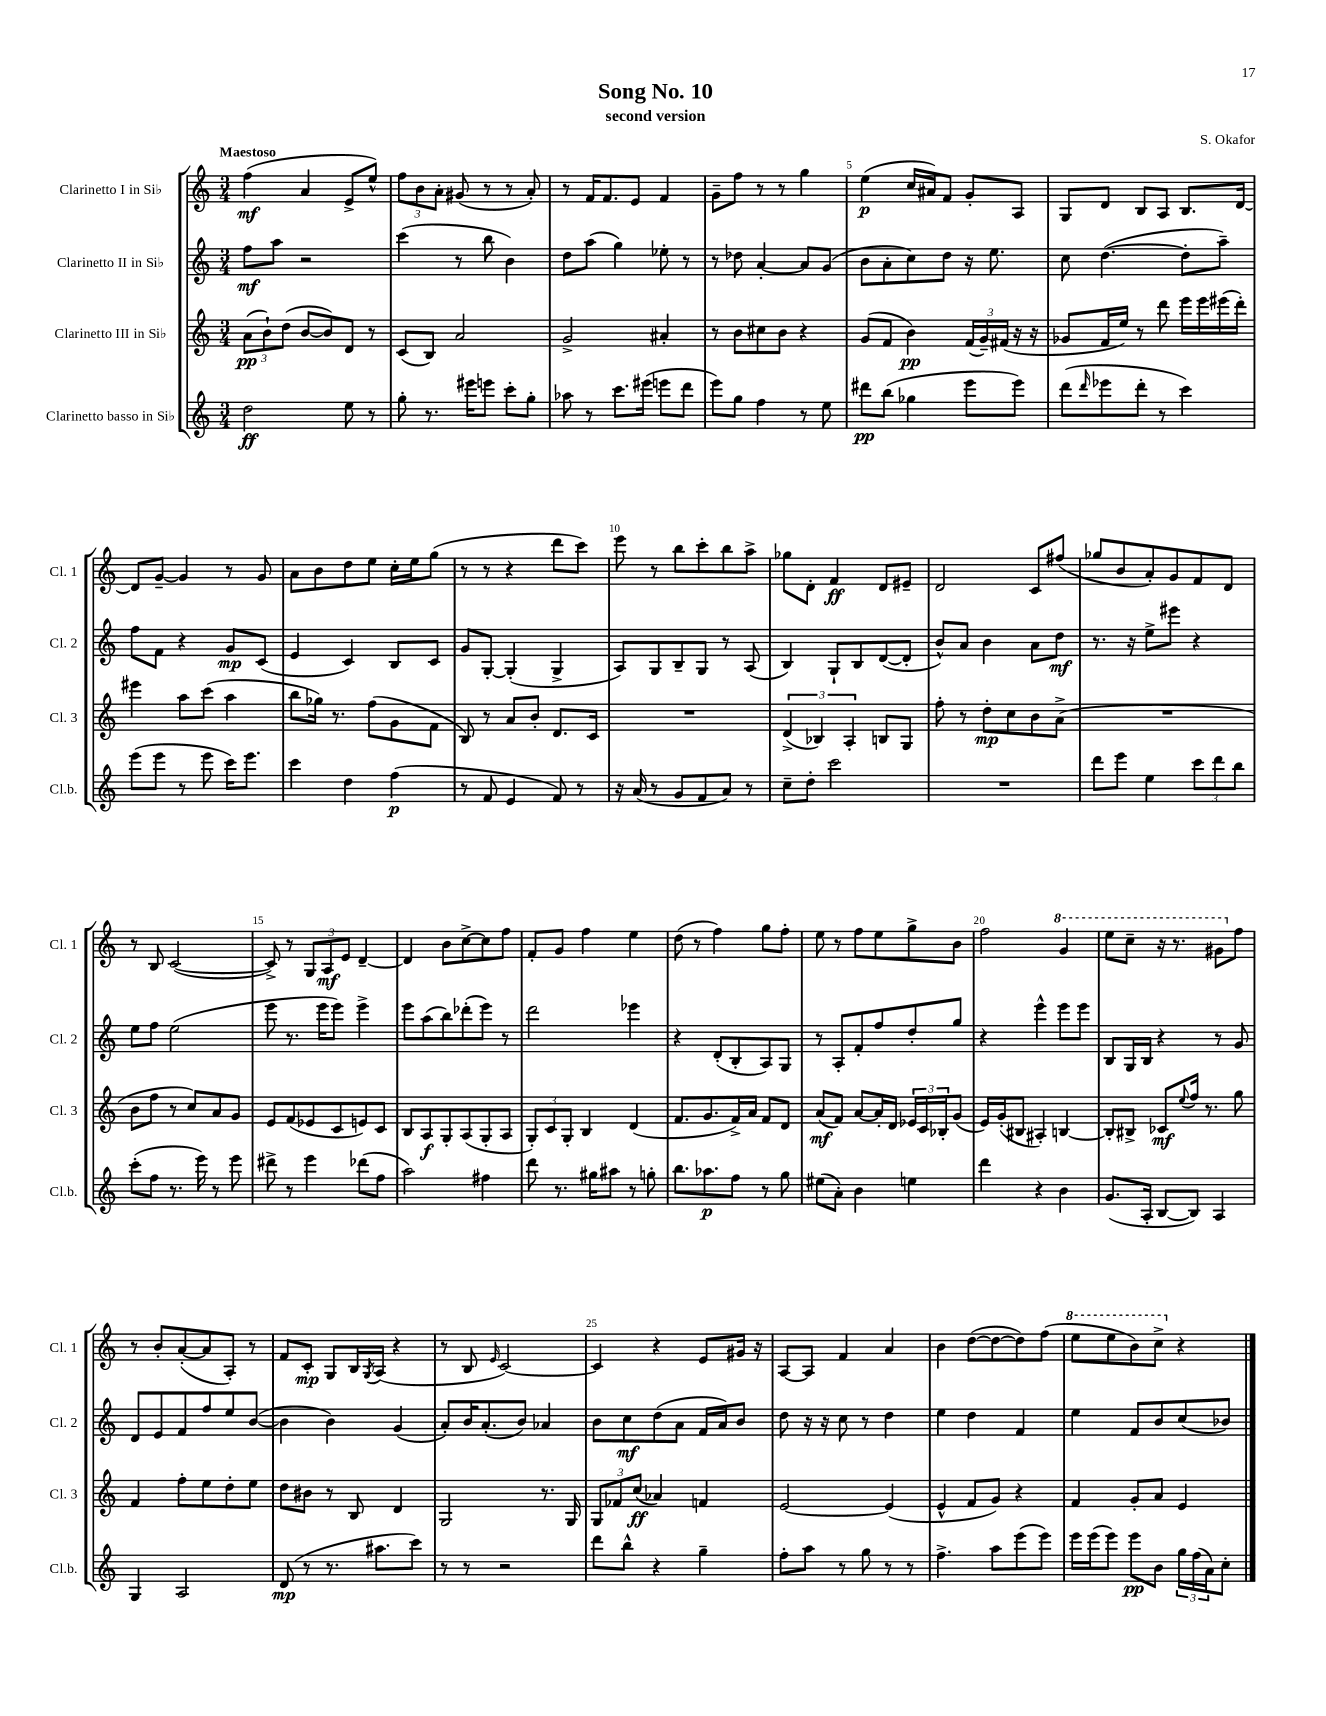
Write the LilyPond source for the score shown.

\header { title = "Song No. 10" composer = "S. Okafor" subtitle = "second version" }
<<
\new StaffGroup <<
\new Staff = "s0" \with { instrumentName = "Clarinetto I in Sib" shortInstrumentName = "Cl. 1" } {
    \clef treble \key c \major \numericTimeSignature \time 3/4 \tempo "Maestoso"
    f''4\mf( a'4 e'8-> e''8-^) |
    \tuplet 3/2 { f''8 b'8 a'8-. } gis'8( r8 r8 a'8-.) |
    r8 f'16 f'8. e'8 f'4 |
    g'8-- f''8 r8 r8 g''4 |
    e''4\p( c''16 ais'16) f'8 g'8-. a8 |
    g8 d'8 b8 a8 b8. d'16~ |
    d'8 g'8~-- g'4 r8 g'8 |
    a'8 b'8 d''8 e''8 c''16-. e''16 g''8( |
    r8 r8 r4 d'''8 c'''8) |
    e'''8 r8 b''8 c'''8-. b''8 a''8-> |
    ges''8 d'8-. f'4\ff d'8 eis'8-- |
    d'2 c'8 fis''8( |
    ges''8 b'8 a'8-.) g'8 f'8 d'8 |
    r8 b8 c'2~( |
    c'8->) r8 \tuplet 3/2 { g8 a8\mf e'8 } d'4~-- |
    d'4 b'8 c''8~-> c''8 f''8 |
    f'8-. g'8 f''4 e''4 |
    d''8( r8 f''4) g''8 f''8-. |
    e''8 r8 f''8 e''8 g''8-> b'8 |
    f''2 \ottava #1 g''4 |
    e'''8 c'''8-- r16 r8. gis''8 \ottava #0 f''8 |
    r8 b'8-. a'8~-.( a'8 a8-.) r8 |
    f'8 c'8-.\mp g8 b16 \acciaccatura { g8 } a16( r4 |
    r8 b8 \grace { e'16 } c'2~) |
    c'4 r4 e'8 gis'16 r16 |
    a8~ a8 f'4 a'4 |
    b'4 d''8~( d''8~ d''8) f''8( |
    \ottava #1 e'''8 e'''8 b''8) c'''8-> \ottava #0 r4 \bar "|." |
}
\new Staff = "s1" \with { instrumentName = "Clarinetto II in Sib" shortInstrumentName = "Cl. 2" } {
    \clef treble \key c \major \numericTimeSignature \time 3/4
    f''8\mf a''8 r2 |
    c'''4( r8 b''8 b'4) |
    d''8 a''8( g''4) ees''8-. r8 |
    r8 des''8 a'4~-. a'8 g'8( |
    b'8 a'8-. c''8) d''8 r16 e''8. |
    c''8 d''4.~( d''8-. a''8--) |
    f''8 f'8 r4 g'8\mp c'8( |
    e'4 c'4) b8 c'8 |
    g'8 g8~-. g4-.( g4-> |
    a8) g8 b8-- g8 r8 a8( |
    b4) g8-! b8 d'8~( d'8-. |
    b'8-^) a'8 b'4 a'8 d''8\mf |
    r8. r16 e''8-> eis'''8 r4 |
    e''8 f''8 e''2( |
    e'''8 r8. e'''16 e'''8) e'''4-> |
    e'''8 a''8( b''8) des'''8-.( e'''8) r8 |
    d'''2 ees'''4 |
    r4 d'8-.( b8-. a8) g8 |
    r8 a8-. f'8-. f''8 d''8-. g''8 |
    r4 e'''4-^ e'''8 e'''8 |
    b8 g16 b16 r4 r8 g'8 |
    d'8 e'8 f'8 f''8 e''8 b'8~( |
    b'4 b'4) g'4( |
    a'8-.) b'16 a'8.-.( b'8) aes'4 |
    b'8 c''8\mf d''8( a'8 f'16 a'16) b'8 |
    d''8 r16 r16 c''8 r8 d''4 |
    e''4 d''4 f'4 |
    e''4 f'8 b'8 c''8( bes'8) \bar "|." |
}
\new Staff = "s2" \with { instrumentName = "Clarinetto III in Sib" shortInstrumentName = "Cl. 3" } {
    \clef treble \key c \major \numericTimeSignature \time 3/4
    \tuplet 3/2 { a'8\pp( b'8-!) d''8( } b'8~ b'8) d'8 r8 |
    c'8( b8) a'2 |
    g'2-> ais'4-. |
    r8 b'8 cis''8 b'8 r4 |
    g'8( f'8 b'4\pp) \tuplet 3/2 { f'16( g'16--) fis'16( } r16 r16 |
    ges'8 f'16 e''16) r8 d'''8 e'''16 e'''16 eis'''16( d'''16-.) |
    eis'''4 a''8 c'''8( a''4 |
    b''8 ges''16) r8. f''8( g'8 f'8 |
    b8) r8 a'8 b'8-. d'8. c'16 |
    R2. |
    \tuplet 3/2 { d'4->( bes4) a4-. } b8 g8 |
    f''8-. r8 d''8-.\mp c''8 b'8 a'8->( |
    R2. |
    b'8 f''8 r8 c''8) a'8 g'8 |
    e'8 f'8( ees'8 c'8 e'8) c'8 |
    b8 a8\f g8-. a8( g8-. a8 |
    \tuplet 3/2 { g8-.) c'8 g8-. } b4 d'4( |
    f'8. g'8. f'16->) a'16 f'8 d'8 |
    a'8\mf( f'8) a'8~ a'16-. d'16 \tuplet 3/2 { ees'16 c'16 bes16-. } g'8( |
    e'16) g'16-.( bis8 ais4-.) b4~ |
    b8-. bis8-> ces'8\mf \appoggiatura { e''8 } f''16 r8. g''8 |
    f'4 f''8-. e''8 d''8-. e''8 |
    d''8 bis'8 r8 b8 d'4 |
    g2 r8. g16 |
    \tuplet 3/2 { g8 fes'8 c''8\ff( } aes'4) f'4 |
    e'2~ e'4( |
    e'4-^ f'8 g'8) r4 |
    f'4 g'8-. a'8 e'4 \bar "|." |
}
\new Staff = "s3" \with { instrumentName = "Clarinetto basso in Sib" shortInstrumentName = "Cl.b." } {
    \clef treble \key c \major \numericTimeSignature \time 3/4
    d''2\ff e''8 r8 |
    g''8-. r8. eis'''16 e'''8 c'''8-. g''8-. |
    aes''8 r8 c'''8. eis'''16( e'''8 d'''8 |
    e'''8) g''8 f''4 r8 e''8 |
    dis'''8\pp b''8( ges''4 e'''8 e'''8) |
    d'''8( \grace { d'''16 } ees'''8 d'''8-. r8 c'''4) |
    e'''8( e'''8 r8 e'''8 c'''16) e'''8. |
    c'''4 d''4 f''4\p( |
    r8 f'8 e'4 f'8) r8 |
    r16 a'16( r8 g'8 f'8 a'8) r8 |
    c''8-- d''8-. c'''2 |
    R2. |
    d'''8 e'''8 e''4 \tuplet 3/2 { c'''8 d'''8 b''8 } |
    c'''8-.( f''8 r8. e'''16) r8 e'''8 |
    dis'''8-> r8 e'''4 des'''8( f''8 |
    a''2) fis''4 |
    d'''8 r8. gis''16 ais''8 r8 g''8-. |
    b''8. aes''8.\p f''8 r8 g''8 |
    eis''8( a'8-.) b'4 e''4 |
    d'''4 r4 b'4 |
    g'8.( a16-. b8~ b8) a4 |
    g4 a2 |
    d'8\mp( r8 r8. ais''8. c'''8) |
    r8 r8 r2 |
    d'''8 b''8-^ r4 g''4-- |
    f''8-. a''8 r8 g''8 r8 r8 |
    f''4.-> a''8 e'''8( e'''8) |
    e'''16 e'''16( e'''8) e'''8\pp b'8 \tuplet 3/2 { g''16 f''16( a'16) } c''8-. \bar "|." |
}
>>
>>
\layout { \context { \Score \override BarNumber.break-visibility = ##(#f #t #t) barNumberVisibility = #(every-nth-bar-number-visible 5) } }
